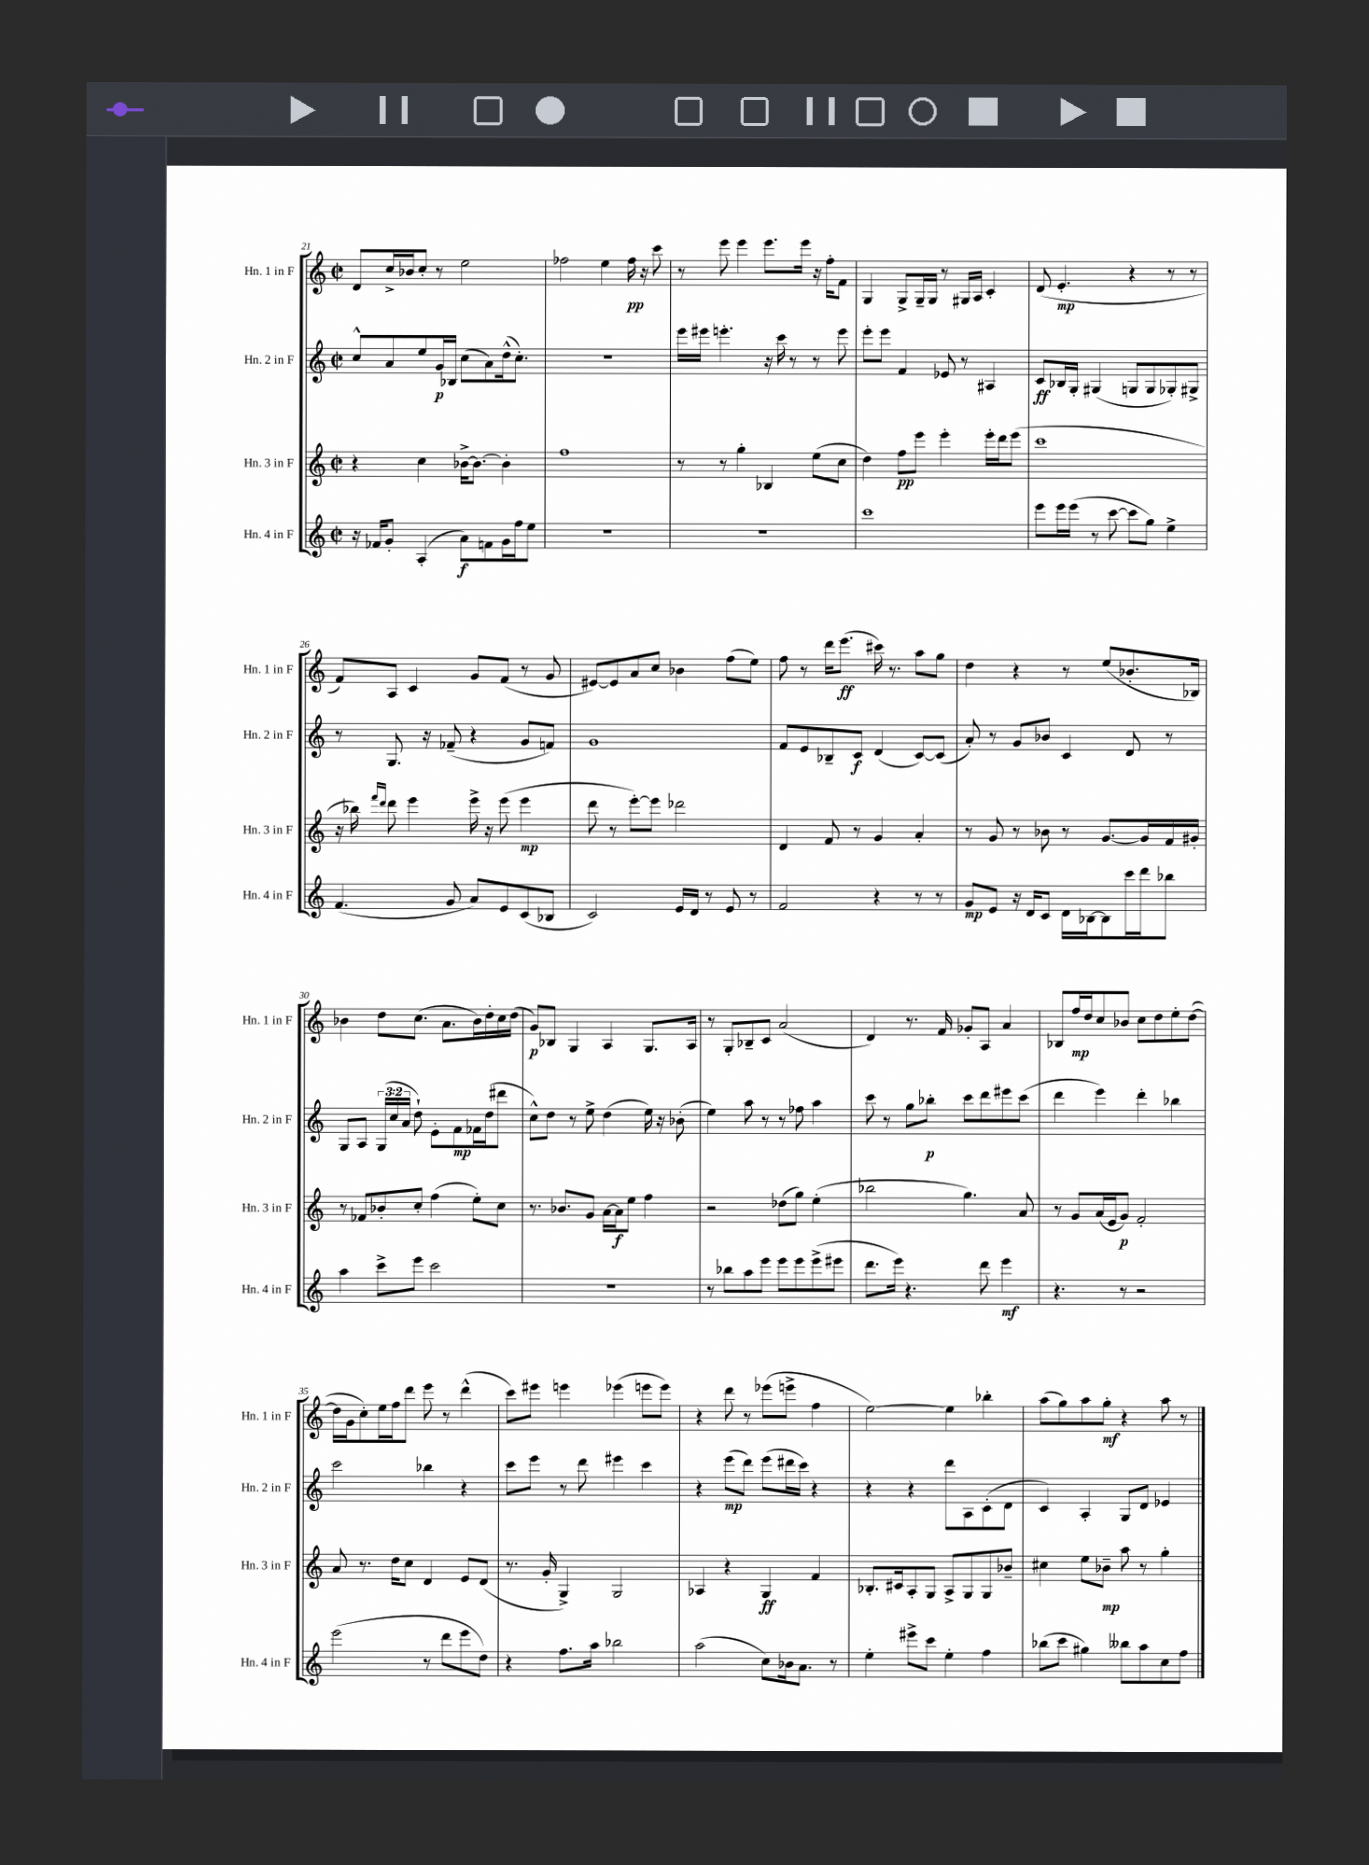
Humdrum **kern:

**kern	**kern	**kern	**kern
*staff4	*staff3	*staff2	*staff1
*clefG2	*clefG2	*clefG2	*clefG2
*k[]	*k[]	*k[]	*k[]
*M2/2	*M2/2	*M2/2	*M2/2
*met(c|)	*met(c|)	*met(c|)	*met(c|)
16r	4r	8cc^^	8d
16f-	.	.	.
8g'	.	8a	16cc^
.	.	.	16b-
(4A'	4cc	8ee	8cc'
.	.	16g	8r
.	.	16B-	.
8a)	[16b-^	(8cc	2ee
.	8.b-_	.	.
8f	.	8a)	.
16g	4b-']	(16dd^^	.
16ff	.	8.cc')	.
8ee	.	.	.
=	=	=	=
1r	1ff	1r	2ff-
.	.	.	4ee
.	.	.	16ff-
.	.	.	16r
.	.	.	8ccc
=	=	=	=
1r	8r	16eee	8r
.	.	16eee#	.
.	8r	4.eee'	8eee
.	4gg'	.	4eee
.	4B-	16r	8.eee
.	.	16ccc	.
.	.	8r	.
.	.	.	16eee
.	(8ee	8r	16r
.	.	.	16ff'
.	8cc	8eee	8f
=	=	=	=
1ccc	4dd)	8eee'	4G
.	.	8eee	.
.	8ff	4f	8G^
.	8eee	.	16G~
.	.	.	16G
.	4eee'	8e-	8r
.	.	8r	16G#
.	.	.	16A
.	16eee'	4A#	4c'
.	16ddd	.	.
.	(8eee	.	.
=	=	=	=
8eee	1ccc	8c	(8d
16eee	.	16B-	4.e'
(16eee	.	16G'	.
8r	.	(4G#	.
[8ccc	.	.	.
8ccc]	.	8G	4r
8gg)	.	8G	.
4ee^	.	8G-')	8r
.	.	8G#^	8r
=	=	=	=
(4.f	16r	8r	8f)
.	16bb-)	.	.
.	16qqfff	.	.
.	16qqddd	.	.
.	8ddd	8.G	8A
.	4eee	.	4c
.	.	16r	.
8g	.	(8f-~	.
8a)	16eee^	4r	8g
.	16r	.	.
8e	(8eee	.	(8f
(8c	4eee	8g	8r
8B-	.	8f)	8g
=	=	=	=
2c)	8ddd	1g	[8e#)
.	8r	.	8e#]
.	[8eee')	.	8a
.	8eee]	.	8cc
16e	2ddd-	.	4b-
16d	.	.	.
8r	.	.	.
8e	.	.	(8ff
8r	.	.	8ee)
=	=	=	=
2f	4d	8f	8ff
.	.	8e	8r
.	8f	8B-~	16ddd
.	.	.	(8.eee
.	8r	8c	.
4r	4g	(4d	16ccc#)
.	.	.	8.r
8r	4a'	[8c)	8aa
8r	.	(8c]	8gg
=	=	=	=
8g	8r	8a')	4dd
8e	8g	8r	.
16r	8r	8g	4r
16d	.	.	.
8c	8b-	8b-	.
16d	8r	4c	8r
[16B-	.	.	.
8B-]	[8.g	.	(8ee
16ccc	.	8d	8.b-'
16ddd	16g]	.	.
8bb-	16f	8r	.
.	16g#'	.	16B-)
=	=	=	=
4aa	8r	8G	4b-
.	8f-	8A	.
8ccc^	8b-'	(24G	8dd
.	.	24cc	.
.	.	24a	.
8eee	8cc'	8dd`)	(8.cc
2ccc	(4ff	8e'	.
.	.	.	8.a
.	.	8f	.
.	8ee')	16f-	16b-)
.	.	(16dd	16dd'
.	8cc	8ddd#	16cc
.	.	.	(16dd
=	=	=	=
1r	8.r	8cc^^)	8g)
.	.	8dd	8B-
.	8.b-	.	.
.	.	8r	4G
.	8g	8ee^	.
.	[16a	(4dd	4A
.	16a]	.	.
.	8ee	.	.
.	4ff	16ee)	8.G
.	.	16r	.
.	.	(8b-'	.
.	.	.	16A
=	=	=	=
8r	2r	4ee)	8r
8bb-	.	.	8G'
8aa	.	8aa	8B-~
8eee	.	8r	8c
8eee	(8dd-	8r	(2a
8eee	8gg)	8ff-	.
(8eee^	(4ee'	4aa	.
8eee#	.	.	.
=	=	=	=
8.ddd	2bb-	8ccc	4d)
.	.	8r	.
16eee)	.	.	.
4.r	.	8gg	8.r
.	.	8bb-'	.
.	.	.	16f
.	4.gg)	8ccc	8g-'
8ddd	.	8ddd	8A
4eee	.	8eee#	4a
.	8a	(8ccc	.
=	=	=	=
4.r	8r	4ddd	8B-
.	8g	.	16ff
.	.	.	16dd
.	(16a	4eee)	8cc
.	16e	.	.
8r	8g)	.	8b-
2r	2f'	4ddd'	8cc
.	.	.	8dd
.	.	4bb-	8ee'
.	.	.	([8dd
=	=	=	=
(2eee	8a	2ccc	16dd]
.	.	.	16g
.	8.r	.	8cc')
.	.	.	16ee
.	16dd	.	16ff
.	8cc	.	8ddd
8r	4d	4bb-	8eee
8ddd	.	.	8r
8eee	8e	4r	(4ddd^^
8dd)	(8d	.	.
=	=	=	=
4r	8.r	8ccc	8ccc)
.	.	8eee	8eee#
.	16g'	.	.
8.ff	4G^)	8r	4eee
.	.	8ddd	.
16aa	.	.	.
2bb-	2G	4eee#	(4eee-
.	.	4ccc	8eee
.	.	.	8eee)
=	=	=	=
(2aa	4A-	4r	4r
.	4r	(8eee	8ddd
.	.	8ddd)	8r
8cc)	4G	(8eee	(8eee-
16b-	.	16ddd#	8eee^
8.a	.	16ccc)	.
.	4f	4r	4ff
8r	.	.	.
=	=	=	=
4ee'	8.B-'	4r	[2ee)
.	16c#	.	.
8eee#^	8A'	4r	.
8ccc	8G	.	.
4ee'	8A^	8ddd	4ee]
.	8G	8A	.
4ff	8G	(8c'	4bb-'
.	8b-~	8d	.
=	=	=	=
(8bb-	4cc#	4c)	(8aa
8ccc	.	.	8gg)
4gg#)	8ee	4A'	8aa
.	8b-~	.	8gg'
8bb--	8aa	8G	4r
8aa	8r	8d	.
8cc	4gg'	4e-	8aa
8ff	.	.	8r
==	==	==	==
*-	*-	*-	*-
